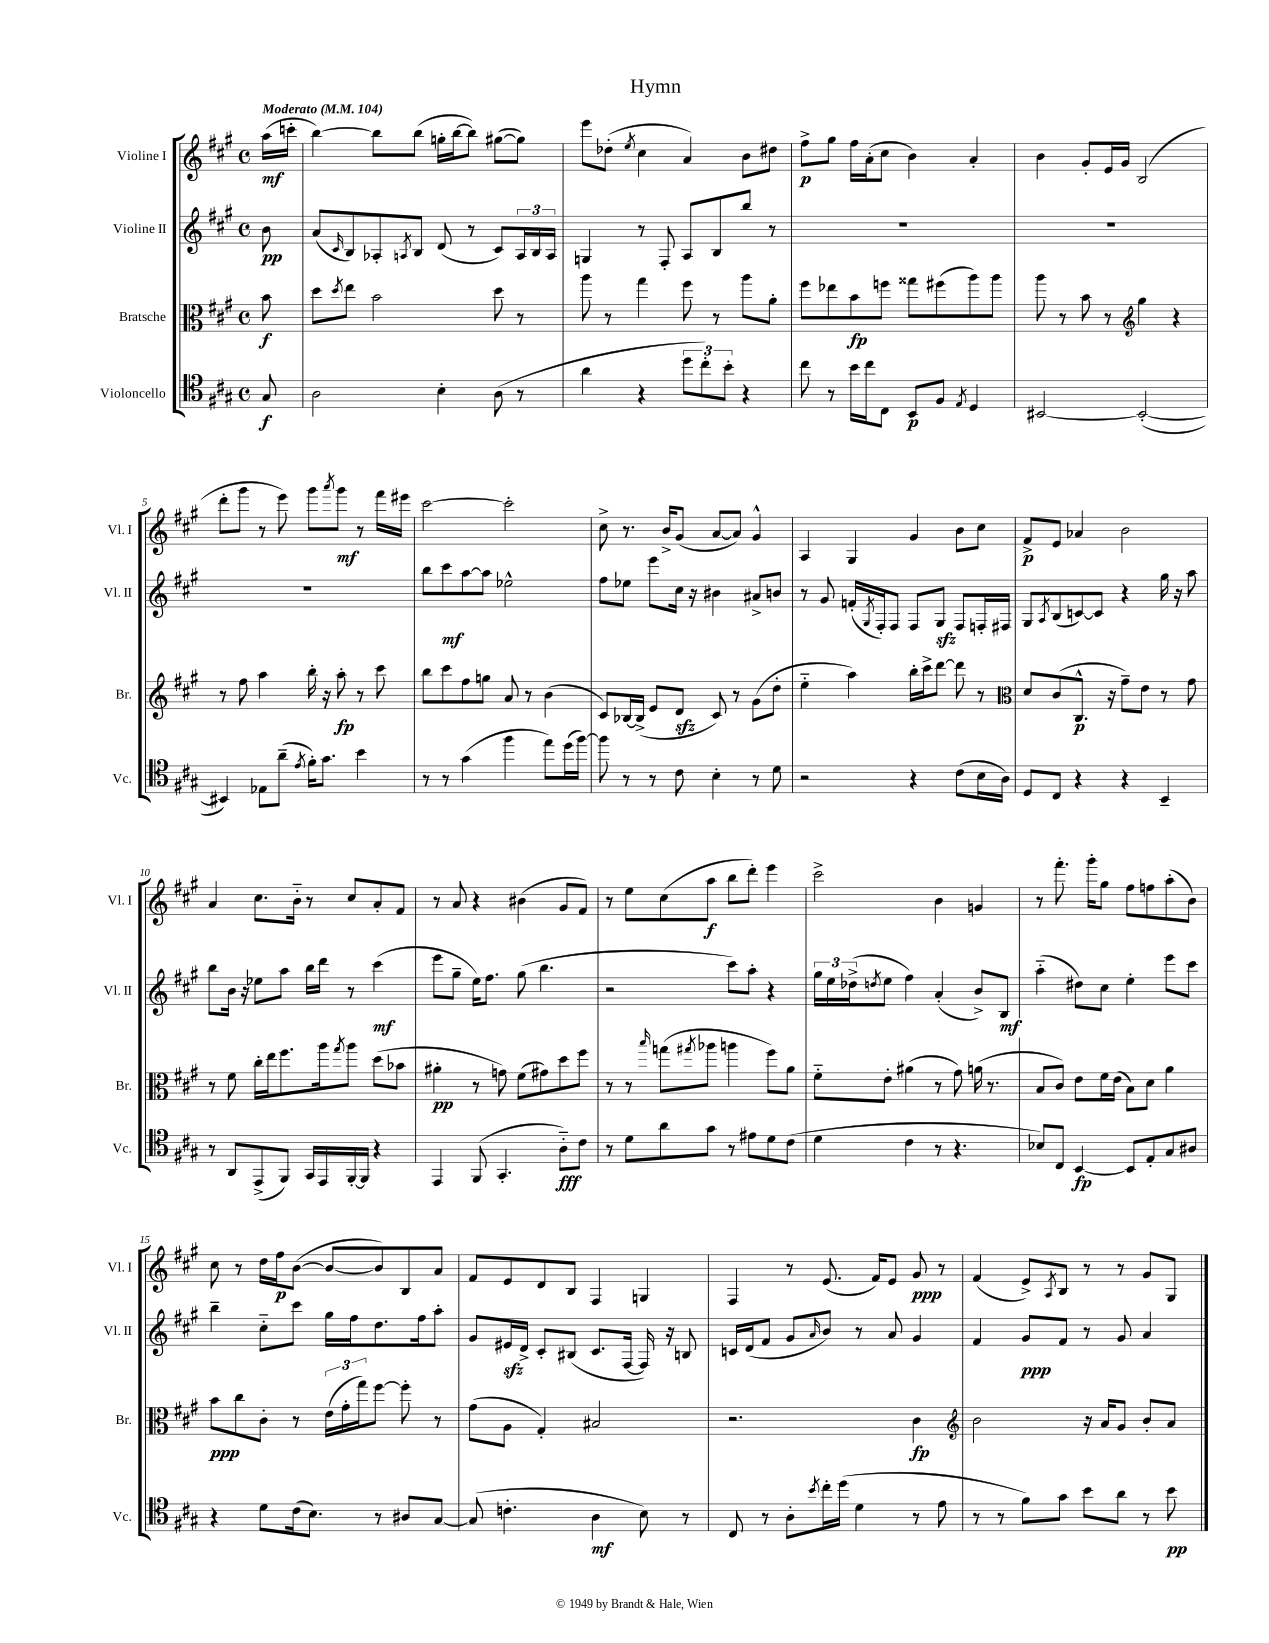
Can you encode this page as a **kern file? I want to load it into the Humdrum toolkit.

**kern	**kern	**kern	**kern
*staff4	*staff3	*staff2	*staff1
*clefC4	*clefC3	*clefG2	*clefG2
*k[f#c#g#]	*k[f#c#g#]	*k[f#c#g#]	*k[f#c#g#]
*M4/4	*M4/4	*M4/4	*M4/4
*met(c)	*met(c)	*met(c)	*met(c)
*MM104	*MM104	*MM104	*MM104
8G#/	8b\	8b\	(16aa\LL
.	.	.	16ccc'\JJ
=	=	=	=
2A\	8dd\L	(8a/L	[4bb\)
.	8qdd/	16qqc#/	.
.	8ee\J	8B/)	.
.	2b\	8A-'/	8bb\]L
.	.	8qA/	.
.	.	8B/J	(8bb\J
4B'\	.	(8d/	16gg'\LL
.	.	.	[16bb\J
.	.	8r	8bb\]J)
(8A\	8dd\	8c#/L)	([8gg#\L
8r	8r	24A/L	8gg#\]J)
.	.	24B/	.
.	.	24A/JJ	.
=	=	=	=
4a\	8aa\	4G/	8eee\L
.	8r	.	(8dd-'\J
.	.	.	8qee/
4r	4gg#\	8r	4cc#\
.	.	8F#'/	.
12dd\L	8ff#\	8A/L	4a/)
12cc#'\)	.	.	.
.	8r	8B/	.
12b'\J	.	.	.
4r	8aa\L	8bb/J	8b\L
.	8a'\J	8r	8dd#\J
=	=	=	=
8cc#\	8ff#\L	1r	8ff#^\L
8r	8ee-\	.	8gg#\J
16b\LL	8b\	.	16ff#\LL
16cc#\J	.	.	(16a'\J
8C#\J	8ff\J	.	8cc#\J
8BB/L	8gg##\L	.	4b\)
8F#/J	(8ff#\	.	.
8qE/	.	.	.
4D/	8aa\)	.	4a'/
.	8aa\J	.	.
=	=	=	=
[2BB#/	8aa\	1r	4b\
.	8r	.	.
.	8b\	.	8g#'/L
.	8r	.	16e/L
.	.	.	16g#/JJ
*	*clefG2	*	*
(2BB#'/_	4gg#\	.	(2B/
.	4r	.	.
=	=	=	=
4BB#/])	8r	1r	8ddd'\L
.	8ff#\	.	8ggg#\J
8E-\L	4aa\	.	8r
(8a~\J	.	.	8eee\)
8qe/	.	.	.
16f#'\LK)	16bb'\	.	8ggg#\L
8.g#\J	16r	.	.
.	.	.	8qaaa/
.	8aa'\	.	8ggg#\J
4b\	8r	.	8r
.	8ccc#\	.	16fff#\LL
.	.	.	16eee#\JJ
=	=	=	=
8r	8bb\L	8bb\L	[2ccc#\
8r	8ccc#\	8ccc#\	.
(4g#\	8ff#\	[8aa\	.
.	8gg\J	8aa\]J	.
4ff#\	8a/	2ee-^^\	2ccc#'\]
.	8r	.	.
8ee\L)	(4b\	.	.
(16dd\L	.	.	.
[16ff#\JJ)	.	.	.
=	=	=	=
8ff#\]	8c#/L)	8ff#\L	8cc#^\
8r	[16B-/L	8ee-\J	8.r
.	(16B-^/]JJ	.	.
8r	8e/L	8eee\L	.
.	.	.	16b^/LK
8c#\	8d/J	16cc#\Jk	(8g#/J
.	.	16r	.
4B'\	8c#/)	4b#\	[8a/L
.	8r	.	8a/]J)
8r	(8g#\L	8a#^/L	4g#^^/
8d\	8dd'\J	8b/J	.
=	=	=	=
2r	4ee'~\	8r	4A/
.	.	8g#/	.
.	4aa\)	(16f'/LL	4G#/
.	.	8qG#/	.
.	.	16F#'/J)	.
.	.	8F#/J	.
4r	16bb'\LL	8F#/L	4g#/
.	16ccc#^\J	.	.
.	[8ddd\J	8G#/J	.
(8c#\L	8ddd\]	8F#/L	8b\L
16B\L	8r	16F'/L	8cc#\J
16A\JJ)	.	16F#/JJ	.
=	=	=	=
*	*clefC3	*	*
8D/L	8d/L	8G#/L	8f#^/L
.	.	8qA/	.
8C#/J	(8c#/	(8B/	8e/J
4r	8.C#^^/J	[8c/)	4a-/
.	.	8c/]J	.
.	16r	.	.
4r	8g#~\L)	4r	2b\
.	8e\J	.	.
4BB~/	8r	16gg#\	.
.	.	16r	.
.	8g#\	8aa\	.
=	=	=	=
8r	8r	8bb\L	4a/
8AA/L	8f#\	16b\Jk	.
.	.	16r	.
(8EE^/	16cc#'\LL	8ee-\L	8.cc#\L
.	16ee\J	.	.
8FF#/J)	8.ff#\	8aa\J	.
.	.	.	16b'~\Jk
16GG#/LL	.	16bb\LL	8r
16EE/	16aa\k	16ddd\JJ	.
.	8qgg#/	.	.
[16FF#'/	8aa\J	8r	8cc#/L
16FF#/]JJ	.	.	.
4r	(8dd\L	(4ccc#\	8a'/
.	8b-\J	.	8f#/J
=	=	=	=
4EE/	4a#'\	8eee\L	8r
.	.	8gg#~\J	8a/
(8FF#/	8r	16ee\LK)	4r
.	.	8.ff#\J	.
4.GG#'/	8g\)	.	.
.	(8f#\L	(8gg#\	(4b#\
.	8g#\)	4.bb\	.
8A'~\L)	8dd\	.	8g#/L
8c#\J	8ff#\J	.	8f#/J)
=	=	=	=
8r	8r	2r	8r
8d\L	8r	.	8ee\L
.	16qqbb/	.	.
8a\	(8gg\L	.	(8cc#\
.	8qgg#/	.	.
8g#\J	8aa-\J	.	8aa\J
8r	4aa\	8ccc#\L)	8bb\L
8e#\L	.	8aa'\J	8ddd'\J)
8d\	8ff#\L)	4r	4eee\
(8c#\J	8a\J	.	.
=	=	=	=
4d\	8f#'~\L	24gg#\LL	2ccc#^\
.	.	24ee\	.
.	.	(24dd-^\J	.
.	.	8qdd/	.
.	8e'\J	8ee\J	.
4c#\	(4a#\	4ff#\)	.
8r	8r	(4a'/	4b\
4.r	8g#\)	.	.
.	(16a\	8b^/L)	4g/
.	8.r	.	.
.	.	8B/J	.
=	=	=	=
8B-/L)	8B/L	(4aa'~\	8r
8C#/J	8c#/J)	.	8.fff#'\
[4BB/	8e\L	8dd#\L)	.
.	.	.	16ggg#'\LK
.	16f#\L	8cc#\J	8gg#\J
.	(16e\JJ	.	.
8BB/]L	8B\L)	4ee'\	8ff#\L
8E'/	8d\J	.	8ff\
8G#/	4a\	8eee\L	(8aa'\
8A#/J	.	8ccc#\J	8b\J)
=	=	=	=
4r	8b\L	4bb~\	8cc#\
.	8cc#\	.	8r
8d\L	8c#'\J	8cc#'~\L	16dd\LL
.	.	.	16ff#\J
(16c#\k	8r	8ccc#\J	([8b\J
8.B\J)	.	.	.
.	(24e\LL	16gg#\LL	8b/_L
.	24g#'\	.	.
.	.	16ff#\J	.
.	24gg#\J)	.	.
8r	[8ff#\J	8.dd\	8b/])
8A#/L	8ff#'\]	.	8B/
.	.	16ff#\k	.
[8G#/J	8r	8aa'\J	8a/J
=	=	=	=
(8G#/]	(8g#\L	8g#/L	8f#/L
4.c'\	8A\J	16e#/L	8e/
.	.	16d^/JJ	.
.	4G#'/)	8c#'/L	8d/
.	.	(8B#/J	8B/J
4A\	2B#/	8.c#/L	4F#/
.	.	[16F#/Jk	.
8B\)	.	16F#/])	4G/
.	.	16r	.
8r	.	8B/	.
=	=	=	=
8C#/	2.r	16c/LL	4F#/
.	.	(16d/J	.
8r	.	8f#/J	.
8A'\L	.	8g#/L	8r
8qb/	.	16qqa/	.
16cc#'\L	.	8b/J)	(8.e/
(16dd\JJ	.	.	.
4d\	.	8r	.
.	.	.	16f#/LK)
.	.	8a/	8e/J
8r	4c#\	4g#/	8g#/
8e\	.	.	8r
=	=	=	=
*	*clefG2	*	*
8r	2b\	4f#/	(4f#/
8r	.	.	.
8f#\L)	.	8g#/L	8e^/L)
.	.	.	8qA/
8g#\J	.	8f#/J	8B/J
8b\L	16r	8r	8r
.	16a/LK	.	.
8a\J	8g#/J	8g#/	8r
8r	8b'/L	4a/	8g#/L
8b\	8a/J	.	8G#/J
==	==	==	==
*-	*-	*-	*-
